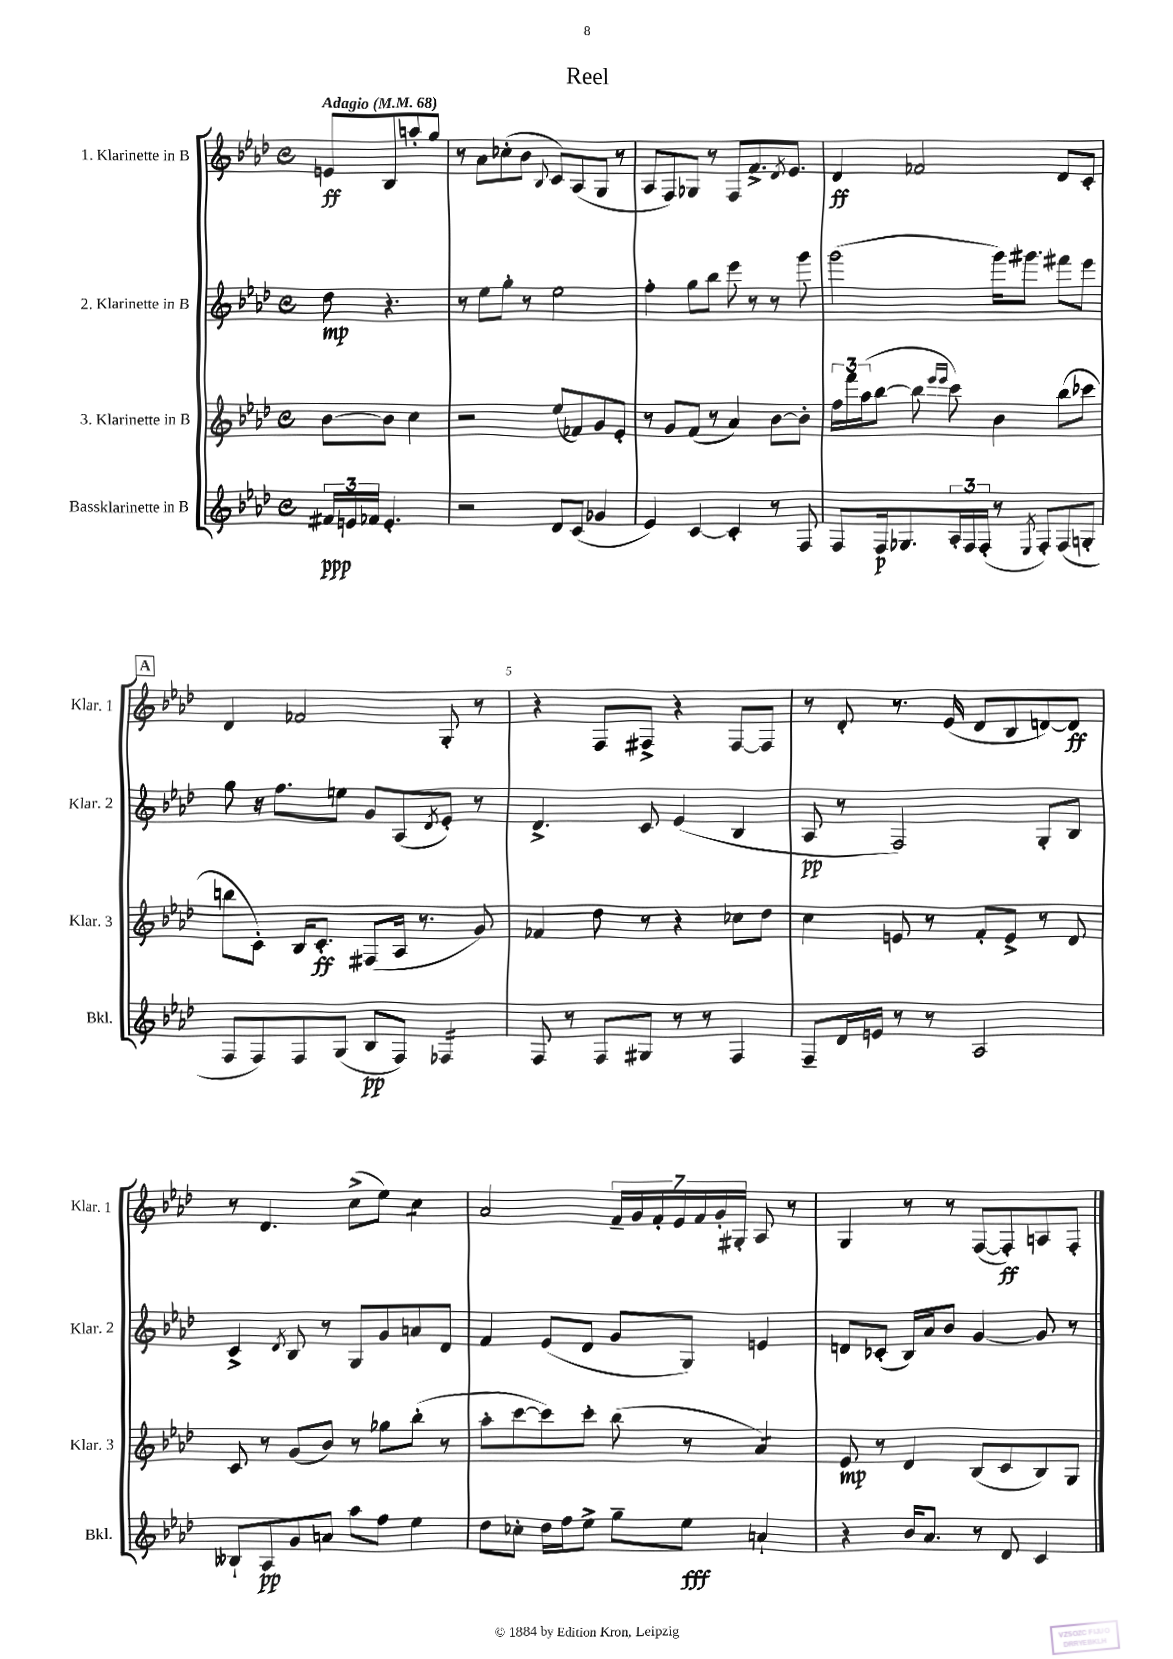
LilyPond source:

\header { title = "Reel" }
<<
\new StaffGroup <<
\new Staff = "s0" \with { instrumentName = "1. Klarinette in B" shortInstrumentName = "Klar. 1" } {
    \clef treble \key aes \major \defaultTimeSignature \time 4/4 \partial 2 \tempo "Adagio" 4 = 68
    e'8\ff bes8 a''8-. g''8 |
    r8 aes'8 ces''8-.( bes'8 \appoggiatura { bes8 } c'8) aes8( g8 r8 |
    aes8 f8) ges8 r8 f8 f'8.-> \acciaccatura { des'8 } ees'8. |
    des'4\ff fes'2 des'8 c'8-. |
    \mark \markup { \box "A" } des'4 fes'2 g8-. r8 |
    r4 f8 fis8-> r4 fis8~ fis8 |
    r8 des'8-. r8. ees'16( des'8 bes8 d'8~) d'8\ff |
    r8 des'4. c''8->( ees''8) c''4:8 |
    aes'2 \tuplet 7/4 { f'16-- g'16 f'16-. ees'16 f'16 g'16-. gis16-. } aes8 r8 |
    g4 r8 r8 f8~( f8-.\ff) a8 f8-. \bar "|." |
}
\new Staff = "s1" \with { instrumentName = "2. Klarinette in B" shortInstrumentName = "Klar. 2" } {
    \clef treble \key aes \major \defaultTimeSignature \time 4/4 \partial 2
    des''8\mp r4. |
    r8 ees''8 g''8-. r8 ees''2 |
    f''4-. g''8 bes''8 ees'''8 r8 r8 g'''8 |
    g'''2( g'''16) gis'''8. fis'''8 ees'''8 |
    \mark \markup { \box "A" } g''8 r16 f''8. e''8 g'8 aes8( \acciaccatura { des'8 } ees'8-.) r8 |
    des'4.-> c'8 ees'4( bes4 |
    aes8\pp r8 f2) g8-. bes8 |
    c'4-> \acciaccatura { des'8 } bes8 r8 g8 g'8 a'8 des'8 |
    f'4 ees'8( des'8 g'8 g8) e'4 |
    d'8 ces'8-.( bes16) aes'16 bes'8 g'4~ g'8 r8 \bar "|." |
}
\new Staff = "s2" \with { instrumentName = "3. Klarinette in B" shortInstrumentName = "Klar. 3" } {
    \clef treble \key aes \major \defaultTimeSignature \time 4/4 \partial 2
    bes'8~ bes'8 c''4 |
    r2 ees''8( fes'8) g'8 ees'8-. |
    r8 g'8 f'8( r8 aes'4) bes'8~ bes'8-. |
    \tuplet 3/2 { f''16 f'''16 aes''16( } bes''8~ bes''8 \grace { ees'''16 ees'''16 } c'''8) bes'4 bes''8( ces'''8 |
    \mark \markup { \box "A" } b''8 c'8-.) bes16 c'8.-.\ff fis8( aes16 r8. g'8) |
    fes'4 des''8 r8 r4 ces''8 des''8 |
    c''4 e'8 r8 f'8-. e'8-> r8 des'8 |
    c'8 r8 g'8( bes'8) r8 ges''8 bes''8-.( r8 |
    aes''8-. c'''8~ c'''8) c'''8-. bes''8( r8 aes'4:8) |
    ees'8\mp r8 des'4 bes8( c'8 bes8) g8 \bar "|." |
}
\new Staff = "s3" \with { instrumentName = "Bassklarinette in B" shortInstrumentName = "Bkl." } {
    \clef treble \key aes \major \defaultTimeSignature \time 4/4 \partial 2
    \tuplet 3/2 { fis'16\ppp e'16 fes'16 } e'4.-. |
    r2 des'8 c'8( ges'4 |
    ees'4) c'4~ c'4-. r8 f8 |
    f8 f16\p ges8. \tuplet 3/2 { aes16-. f16 f16-.( } r8 \acciaccatura { ees8 } f8-.) f8( g8-. |
    \mark \markup { \box "A" } f8 f8) f8 g8( bes8\pp f8) fes4:16 |
    f8 r8 f8 gis8 r8 r8 f4 |
    f8-- des'16 e'16 r8 r8 aes2 |
    beses8-! aes8\pp g'8 a'8 aes''8 f''8 ees''4 |
    des''8 ces''8-. des''16 f''16 ees''8-> g''8-- ees''8\fff a'4-! |
    r4 bes'16 aes'8. r8 des'8 c'4 \bar "|." |
}
>>
>>
\layout { \context { \Score \override BarNumber.break-visibility = ##(#f #t #t) barNumberVisibility = #(every-nth-bar-number-visible 5) } }
